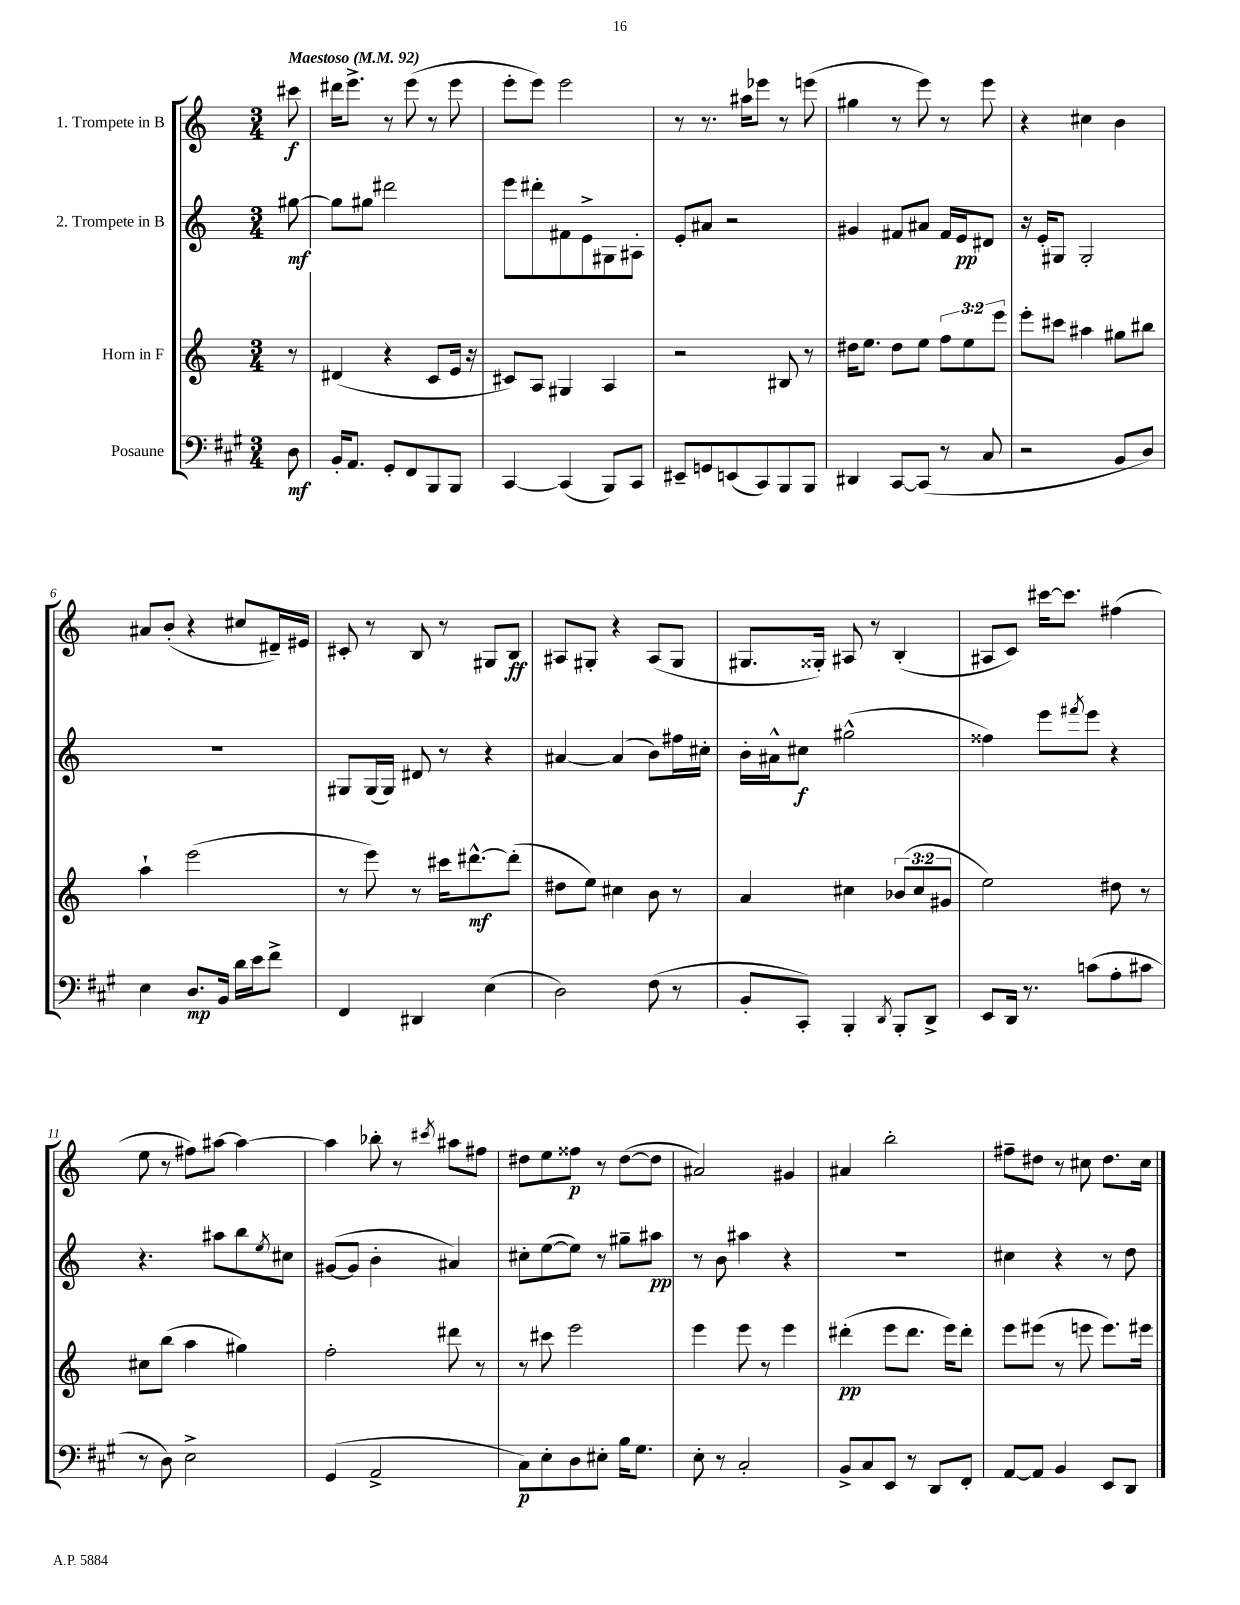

**kern	**dynam	**kern	**dynam	**kern	**dynam	**kern	**dynam
*part4	*part4	*part3	*part3	*part2	*part2	*part1	*part1
*staff4	*staff4	*staff3	*staff3	*staff2	*staff2	*staff1	*staff1
*I"Posaune	*	*I"Horn in F	*	*I"2. Trompete in B	*	*I"1. Trompete in B	*
*clefF4	*	*clefG2	*	*clefG2	*	*clefG2	*
*k[f#c#g#]	*	*k[]	*	*k[]	*	*k[]	*
*M3/4	*	*M3/4	*	*M3/4	*	*M3/4	*
*MM92	*	*MM92	*	*MM92	*	*MM92	*
=	=	=	=	=	=	=	=
!	!	!	!	!	!	!LO:TX:a:B:t=Maestoso	!
8D\	mf	8r	.	[8gg#X\	mf	8ccc#X\	f
=1	=1	=1	=1	=1	=1	=1	=1
16BB'/KL	.	(4d#X/	.	8gg#\L]	.	16ddd#X\KL	.
8.AA/J	.	.	.	.	.	8.eee^\J	.
.	.	.	.	8gg#X\J	.	.	.
8GG#'/L	.	4r	.	2ddd#X\	.	8r	.
8FF#/	.	.	.	.	.	(8eee\	.
8BBB/	.	8c/L	.	.	.	8r	.
8BBB/J	.	16e/Jk	.	.	.	8eee\	.
.	.	16r	.	.	.	.	.
=2	=2	=2	=2	=2	=2	=2	=2
[4CC#/	.	8c#X/L)	.	8eee\L	.	8eee'\L	.
.	.	8A/J	.	8ddd#X'\	.	8eee\J)	.
(4CC#/]	.	4G#X/	.	8f#X\	.	2eee\	.
.	.	.	.	8e^\	.	.	.
8BBB/L)	.	4A/	.	8G#X\	.	.	.
8CC#/J	.	.	.	8A#X'\J	.	.	.
=3	=3	=3	=3	=3	=3	=3	=3
8EE#X~/L	.	2r	.	8e'/L	.	8r	.
8GGn/	.	.	.	8a#X/J	.	8.r	.
(8EEn/	.	.	.	2r	.	.	.
.	.	.	.	.	.	16aa#X\KL	.
8CC#/)	.	.	.	.	.	8eee-X\J	.
8BBB/	.	8B#X/	.	.	.	8r	.
8BBB/J	.	8r	.	.	.	(8eeen\	.
=4	=4	=4	=4	=4	=4	=4	=4
4DD#X/	.	16dd#X\KL	.	4g#X/	.	4gg#X\	.
.	.	8.ee\J	.	.	.	.	.
[8CC#/L	.	8dd#\L	.	8f#X/L	.	8r	.
(8CC#/J]	.	8ee\J	.	8a#X/J	.	8eee\)	.
8r	.	12ff\L	.	16f#/LL	.	8r	.
.	.	.	.	16e/J	pp	.	.
.	.	12ee\	.	.	.	.	.
8C#/	.	.	.	8d#X/J	.	8eee\	.
.	.	12eee\J	.	.	.	.	.
=5	=5	=5	=5	=5	=5	=5	=5
2r	.	8eee'\L	.	16r	.	4r	.
.	.	.	.	16e'/KL	.	.	.
.	.	8ccc#X\J	.	8G#X/J	.	.	.
.	.	4aa#X\	.	2G#'/	.	4cc#X\	.
8BB/L	.	8gg#X\L	.	.	.	4b\	.
8D/J)	.	8bb#X\J	.	.	.	.	.
!!LO:LB:g=z
=6	=6	=6	=6	=6	=6	=6	=6
4E\	.	4aa`\	.	2.r	.	8a#X/L	.
.	.	.	.	.	.	(8b'/J	.
8.D/L	mp	(2eee\	.	.	.	4r	.
16BB/Jk	.	.	.	.	.	.	.
16d\LL	.	.	.	.	.	8cc#X/L	.
16e\J	.	.	.	.	.	.	.
8f#^\J	.	.	.	.	.	16d#X~/L)	.
.	.	.	.	.	.	16e#X/JJ	.
=7	=7	=7	=7	=7	=7	=7	=7
4FF#/	.	8r	.	8G#X/L	.	8c#X'/	.
.	.	8eee\)	.	(16G#/L	.	8r	.
.	.	.	.	16G#/JJ)	.	.	.
4DD#X/	.	8r	.	8d#X/	.	8B/	.
.	.	16ccc#X\KL	.	8r	.	8r	.
.	.	[8.ddd#X^^\	mf	.	.	.	.
(4E\	.	.	.	4r	.	8G#X/L	.
.	.	(8ddd#'\J]	.	.	.	8B/J	ff
=8	=8	=8	=8	=8	=8	=8	=8
2D\)	.	8dd#X\L	.	[4a#X/	.	8A#X/L	.
.	.	8ee\J)	.	.	.	8G#X'/J	.
.	.	4cc#X\	.	(4a#/]	.	4r	.
(8F#\	.	8b\	.	8b\L)	.	(8A#/L	.
8r	.	8r	.	16ff#X\L	.	8G#/J	.
.	.	.	.	16cc#X'\JJ	.	.	.
=9	=9	=9	=9	=9	=9	=9	=9
8BB'/L	.	4a/	.	16b'\LL	.	8.G#X/L	.
.	.	.	.	16a#X^^\J	.	.	.
8CC#'/J)	.	.	.	8cc#X\J	f	.	.
.	.	.	.	.	.	16G##X'/Jk)	.
4BBB'/	.	4cc#X\	.	(2gg#X^^\	.	8A#X/	.
.	.	.	.	.	.	8r	.
8qDD/	.	.	.	.	.	.	.
8BBB'/L	.	(12b-X/L	.	.	.	(4B'/	.
.	.	12cc#/	.	.	.	.	.
8DD^/J	.	.	.	.	.	.	.
.	.	12g#X/J	.	.	.	.	.
=10	=10	=10	=10	=10	=10	=10	=10
8EE/L	.	2ee\)	.	4ff##X\)	.	8A#X/L	.
16DD/Jk	.	.	.	.	.	8c/J)	.
8.r	.	.	.	.	.	.	.
.	.	.	.	8eee\L	.	[16ccc#X\KL	.
.	.	.	.	.	.	8.ccc#\J]	.
.	.	.	.	8qfff#X/	.	.	.
(8cn\L	.	.	.	8eee\J	.	.	.
8A'\	.	8dd#X\	.	4r	.	(4ff#X\	.
8c#X\J	.	8r	.	.	.	.	.
!!LO:LB:g=z
=11	=11	=11	=11	=11	=11	=11	=11
8r	.	8cc#X\L	.	4.r	.	8ee\	.
8D\)	.	(8bb\J	.	.	.	8r	.
2E^\	.	4aa\	.	.	.	8ff#X\L)	.
.	.	.	.	8aa#X\L	.	[8aa#X\J	.
.	.	4gg#X\)	.	8bb\	.	4aa#\_	.
.	.	.	.	8qee/	.	.	.
.	.	.	.	8cc#X\J	.	.	.
=12	=12	=12	=12	=12	=12	=12	=12
(4GG#/	.	2ff'\	.	([8g#X/L	.	4aa#\]	.
.	.	.	.	8g#/J]	.	.	.
2AA^/	.	.	.	4b'\	.	8bb-X'\	.
.	.	.	.	.	.	8r	.
.	.	.	.	.	.	8qccc#X/	.
.	.	8ddd#X\	.	4a#X/)	.	8aa#X\L	.
.	.	8r	.	.	.	8ff#X\J	.
=13	=13	=13	=13	=13	=13	=13	=13
8C#\L)	p	8r	.	8cc#X'\L	.	8dd#X\L	.
8E'\	.	8ccc#X\	.	([8ee\	.	8ee\	.
8D\	.	2eee\	.	8ee\J])	.	8ff##X\J	p
8E#X'\J	.	.	.	8r	.	8r	.
16B\KL	.	.	.	8gg#X~\L	.	([8dd#\L	.
8.G#\J	.	.	.	.	.	.	.
.	.	.	.	8aa#X\J	pp	8dd#\J]	.
=14	=14	=14	=14	=14	=14	=14	=14
8E'\	.	4eee\	.	8r	.	2a#X/)	.
8r	.	.	.	8b\	.	.	.
2C#'/	.	8eee\	.	4aa#X\	.	.	.
.	.	8r	.	.	.	.	.
.	.	4eee\	.	4r	.	4g#X/	.
=15	=15	=15	=15	=15	=15	=15	=15
8BB^/L	.	(4ddd#X'\	pp	2.r	.	4a#X/	.
8C#/	.	.	.	.	.	.	.
8EE/J	.	8eee\L	.	.	.	2bb'\	.
8r	.	8.ddd#\J	.	.	.	.	.
8DD/L	.	.	.	.	.	.	.
.	.	16eee\KL)	.	.	.	.	.
8FF#'/J	.	8ddd#'\J	.	.	.	.	.
=16	=16	=16	=16	=16	=16	=16	=16
[8AA/L	.	8eee\L	.	4cc#X\	.	8ff#X~\L	.
8AA/J]	.	(8eee#X\J	.	.	.	8dd#X\J	.
4BB/	.	8r	.	4r	.	8r	.
.	.	8eeen\	.	.	.	8cc#X\	.
8EE/L	.	8.eee\L)	.	8r	.	8.dd#\L	.
8DD/J	.	.	.	8dd\	.	.	.
.	.	16eee#X\Jk	.	.	.	16cc#\Jk	.
==	==	==	==	==	==	==	==
*-	*-	*-	*-	*-	*-	*-	*-
